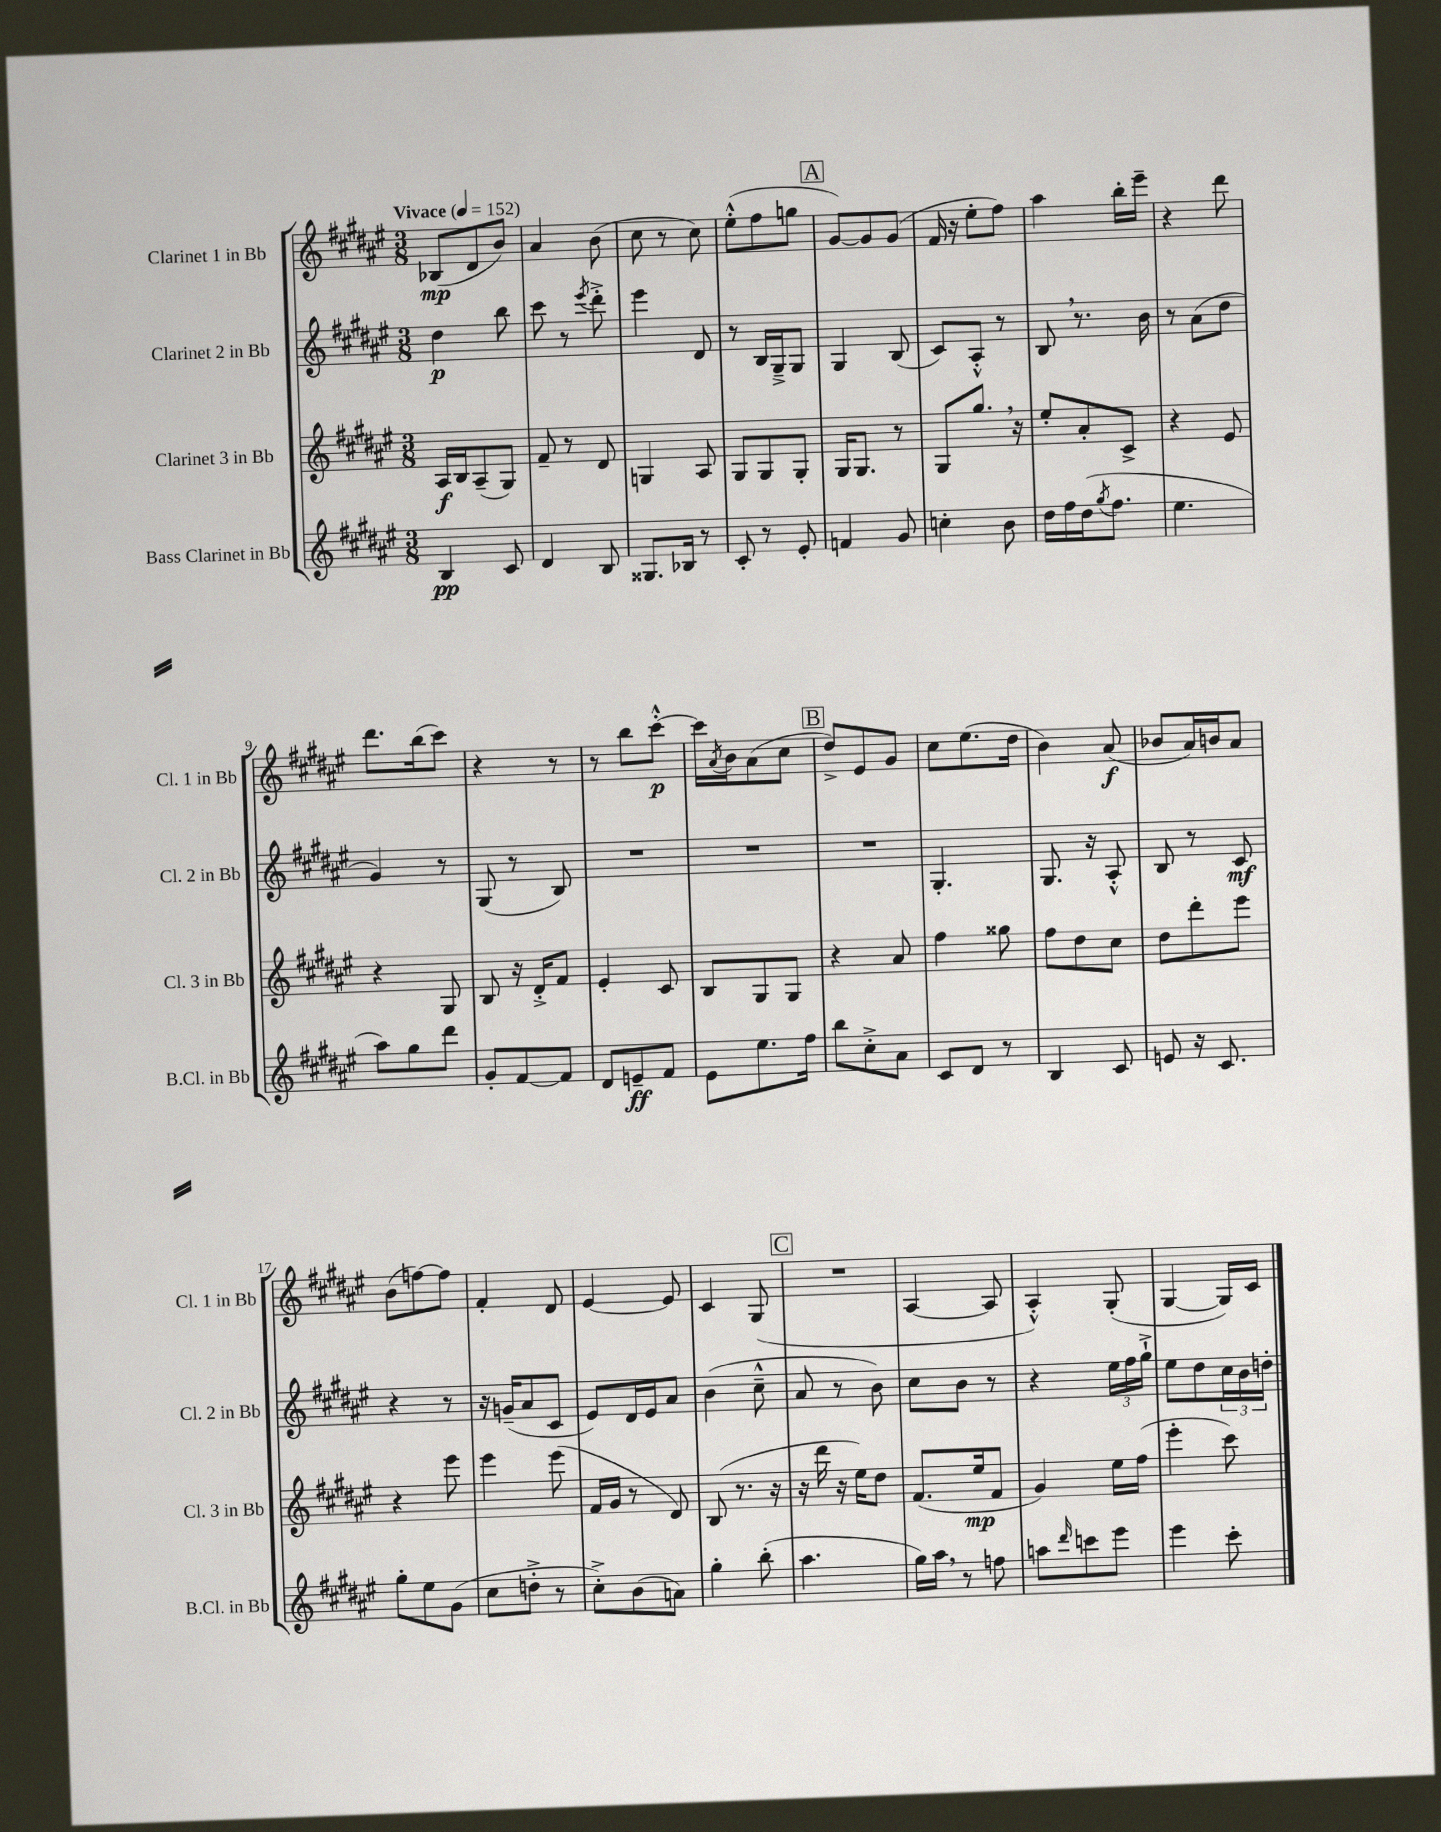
<<
\new StaffGroup <<
\new Staff = "s0" \with { instrumentName = "Clarinet 1 in Bb" shortInstrumentName = "Cl. 1 in Bb" } {
    \clef treble \key fis \major \numericTimeSignature \time 3/8 \tempo "Vivace" 4 = 152
    bes8\mp( dis'8 b'8) |
    ais'4 b'8( |
    cis''8 r8 cis''8) |
    eis''8-.-^( fis''8 g''8 |
    \mark \markup { \box "A" } gis'8~) gis'8 gis'8( |
    fis'16 r16 eis''8-. fis''8) |
    ais''4 b''16-. eis'''16-- |
    r4 dis'''8 |
    dis'''8. b''16( cis'''8) |
    r4 r8 |
    r8 b''8 cis'''8~-.-^\p |
    cis'''16 \acciaccatura { ais'8 } b'16 ais'8( cis''8 |
    \mark \markup { \box "B" } dis''8->) eis'8 gis'8 |
    cis''8 eis''8.( dis''16 |
    b'4) ais'8\f( |
    bes'8 ais'16) b'16 ais'8 |
    b'8( f''8~) f''8 |
    fis'4-. dis'8 |
    eis'4~ eis'8 |
    cis'4 gis8( |
    \mark \markup { \box "C" } R4. |
    ais4~ ais8 |
    ais4-.-^) gis8-.( |
    gis4~ gis16) cis'16 \bar "|." |
}
\new Staff = "s1" \with { instrumentName = "Clarinet 2 in Bb" shortInstrumentName = "Cl. 2 in Bb" } {
    \clef treble \key fis \major \numericTimeSignature \time 3/8
    dis''4\p b''8 |
    cis'''8 r8 \acciaccatura { eis'''8 } dis'''8-.-> |
    eis'''4 dis'8 |
    r8 b16 gis16---> gis8 |
    \mark \markup { \box "A" } gis4 b8( |
    cis'8) ais8-.-^ r8 |
    b8 \breathe r8. b'16 |
    r8 ais'8( dis''8 |
    gis'4) r8 |
    gis8( r8 b8) |
    R4. |
    R4. |
    \mark \markup { \box "B" } R4. |
    gis4.-. |
    gis8. r16 ais8-.-^ |
    b8 r8 cis'8\mf |
    r4 r8 |
    r16 g'16--( ais'8 cis'8 |
    eis'8) dis'16 eis'16 ais'8 |
    b'4( cis''8---^ |
    \mark \markup { \box "C" } ais'8 r8 b'8) |
    cis''8 b'8 r8 |
    r4 \tuplet 3/2 { eis''16 fis''16 gis''16-!-> } |
    eis''8 dis''8 \tuplet 3/2 { cis''16 b'16 d''16-. } \bar "|." |
}
\new Staff = "s2" \with { instrumentName = "Clarinet 3 in Bb" shortInstrumentName = "Cl. 3 in Bb" } {
    \clef treble \key fis \major \numericTimeSignature \time 3/8
    ais16\f b16 ais8--( gis8) |
    fis'8-- r8 dis'8 |
    g4 ais8 |
    gis8 gis8 gis8-. |
    \mark \markup { \box "A" } gis16 gis8. r8 |
    gis8 gis''8. \breathe r16 |
    eis''8-. ais'8-. cis'8-> |
    r4 eis'8 |
    r4 gis8 |
    b8 r16 dis'16-.-> fis'8 |
    eis'4-. cis'8 |
    b8 gis8 gis8 |
    \mark \markup { \box "B" } r4 ais'8 |
    fis''4 gisis''8 |
    fis''8 dis''8 cis''8 |
    dis''8 dis'''8-. eis'''8 |
    r4 eis'''8 |
    eis'''4 eis'''8( |
    fis'16 gis'16 r8 dis'8) |
    b8( r8. r16 |
    \mark \markup { \box "C" } r16 dis'''16 r16 eis''16) dis''8 |
    fis'8.( eis''16\mp fis'8 |
    gis'4) eis''16 fis''16( |
    eis'''4-. cis'''8) \bar "|." |
}
\new Staff = "s3" \with { instrumentName = "Bass Clarinet in Bb" shortInstrumentName = "B.Cl. in Bb" } {
    \clef treble \key fis \major \numericTimeSignature \time 3/8
    b4\pp cis'8 |
    dis'4 b8 |
    gisis8. bes16 r8 |
    cis'8-. r8 eis'8-. |
    \mark \markup { \box "A" } f'4 gis'8 |
    c''4-. b'8 |
    dis''16 fis''16 dis''16( \acciaccatura { gis''8 } fis''8. |
    eis''4. |
    ais''8) gis''8 dis'''8 |
    gis'8-. fis'8~ fis'8 |
    dis'8 e'8--\ff fis'8 |
    eis'8 eis''8. fis''16 |
    \mark \markup { \box "B" } b''8 cis''8-.-> ais'8 |
    cis'8 dis'8 r8 |
    b4 cis'8 |
    e'8 r16 cis'8. |
    gis''8-. eis''8 gis'8( |
    cis''8 d''8-.-> r8 |
    cis''8-.->) b'8( a'8) |
    gis''4-. b''8-.( |
    \mark \markup { \box "C" } ais''4. |
    gis''16) ais''16 \breathe r8 f''8 |
    a''8 \grace { dis'''16 } c'''8 eis'''8 |
    eis'''4 cis'''8-. \bar "|." |
}
>>
>>
